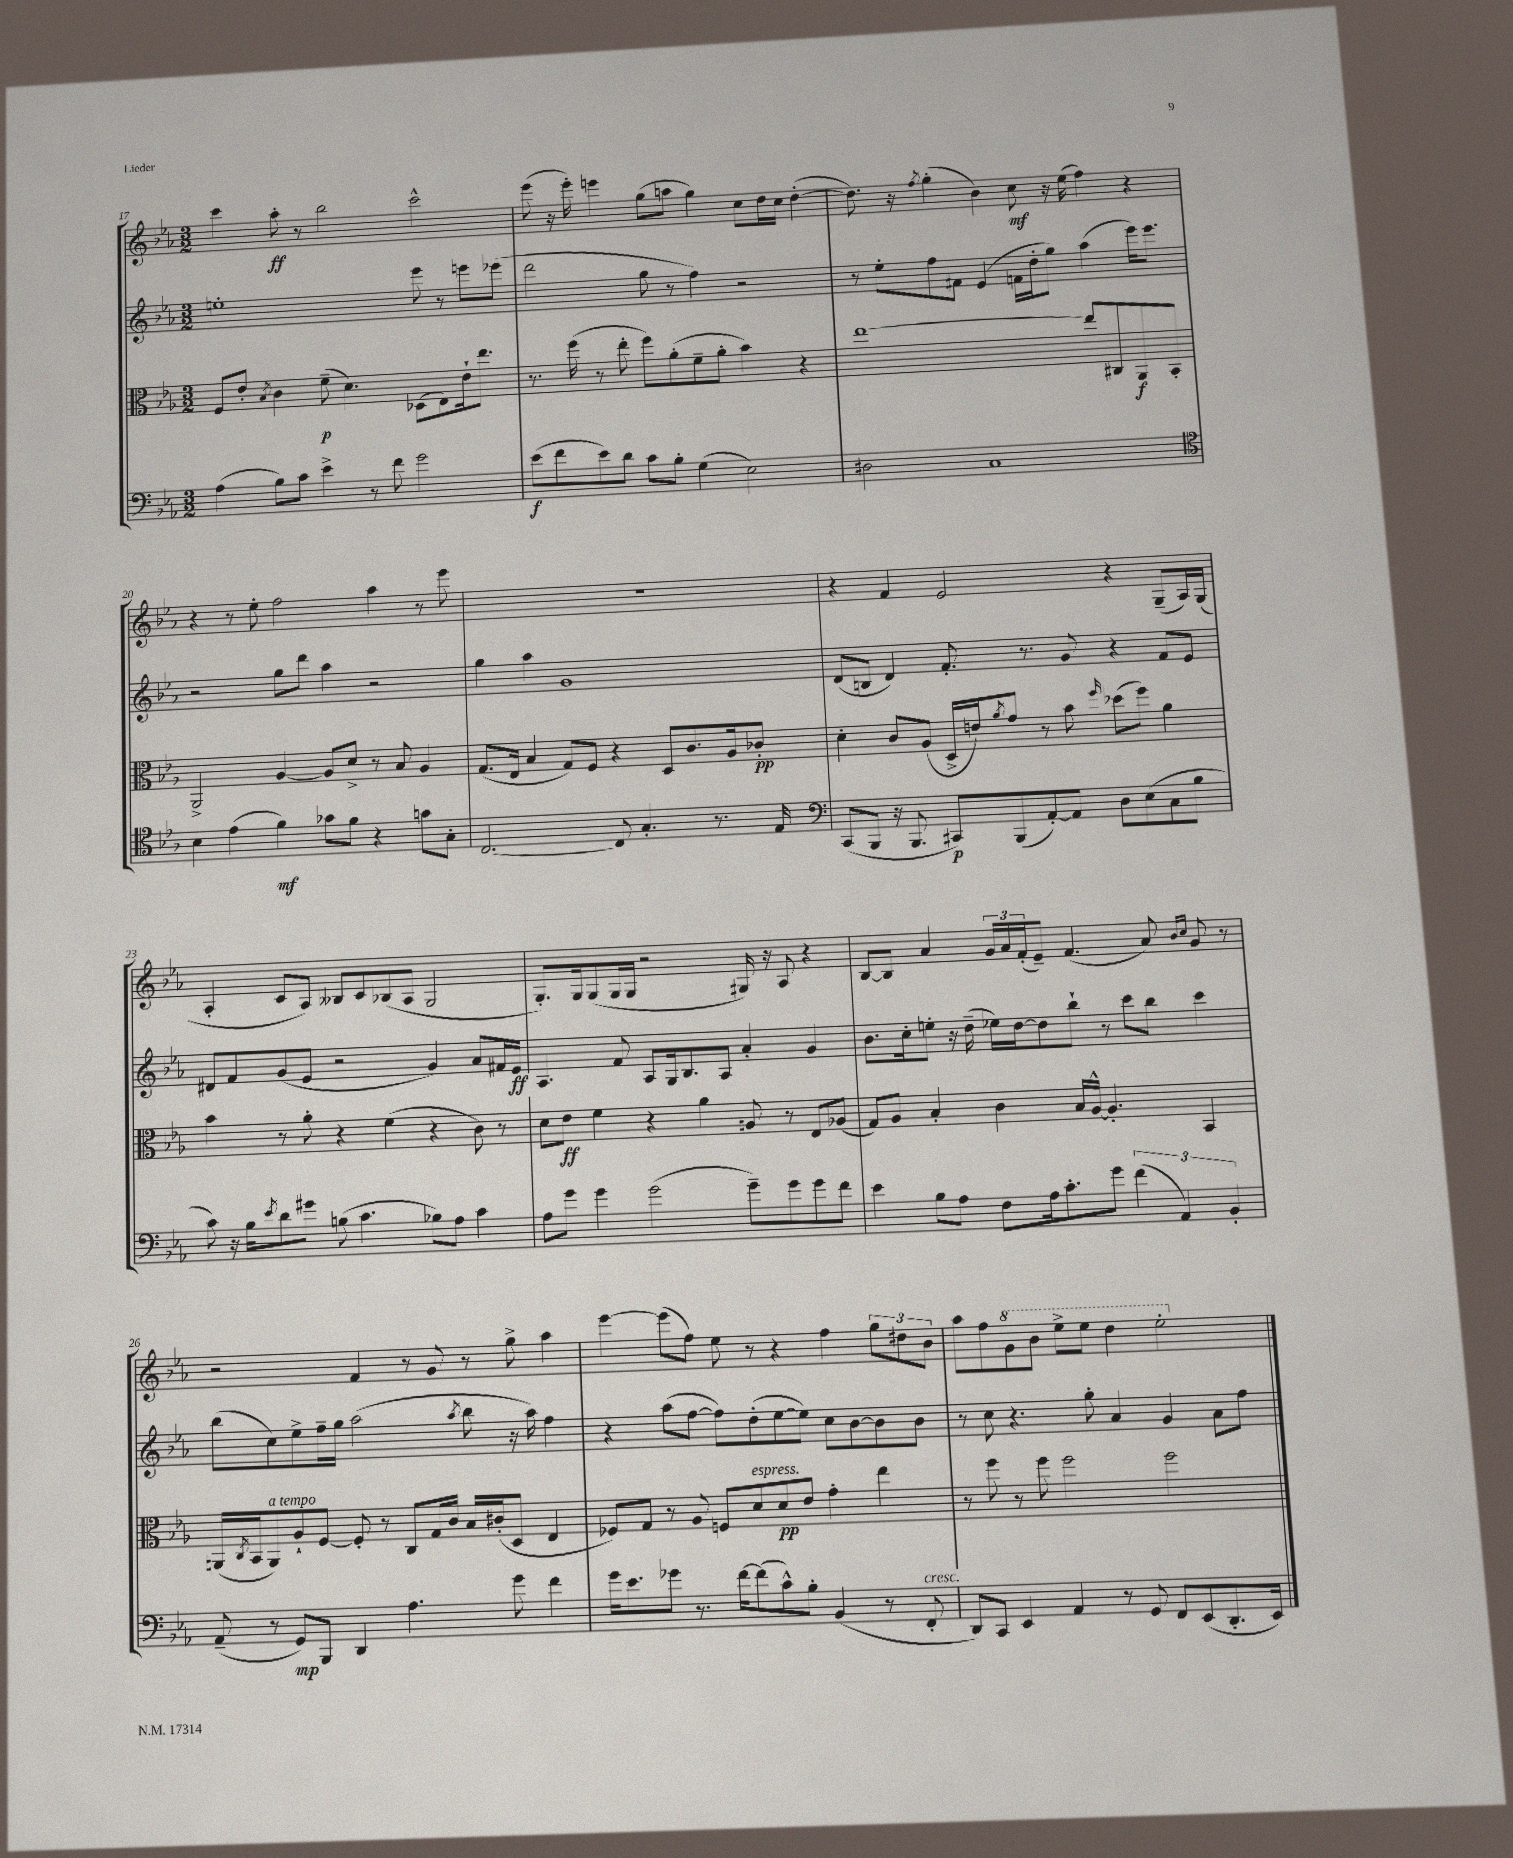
<<
\new StaffGroup <<
\new Staff = "s0" {
    \clef treble \key ees \major \numericTimeSignature \time 3/2
    c'''4 aes''8-.\ff r8 bes''2 c'''2-^ |
    ees'''8( r16 ees'''16-.) e'''4 g''8( a''8 g''4) c''8 d''16 c''16 d''4~-.( |
    d''8.) r16 \acciaccatura { f''8 } g''4-.( bes'4) c''8\mf r16 ees''16( f''4) r4 |
    r4 r8 ees''8-. f''2 aes''4 r8 ees'''8 |
    R1. |
    r4 f'4 ees'2 r4 g8--( aes16) g16( |
    aes4-. c'8 aes8) beses8 c'8 bes8( aes8 g2 |
    g8.-.) g16 g8( g16 g16 r2 gis16) r16 aes8 r4 |
    bes8~ bes8 aes'4 \tuplet 3/2 { g'16 aes'16 f'16-.( } ees'8--) f'4.( aes'8) \grace { bes'16 c''16 } g'8 r8 |
    r2 f'4 r8 g'8 r8 g''8-> aes''4 |
    ees'''4~ ees'''8( f''8) ees''8 r8 r4 f''4 \tuplet 3/2 { g''8 dis''8 bes'8 } |
    aes''8 f''8 \ottava #1 g''8 bes''8 ees'''8-> ees'''8 d'''4 ees'''2-. \ottava #0 \bar "|." |
}
\new Staff = "s1" {
    \clef treble \key ees \major \numericTimeSignature \time 3/2
    e''1-. ees'''8 r8 e'''8 ees'''8( |
    d'''2 g''8 r8 f''4) r2 |
    r8 ees''8-. f''8 fis'8 ees'4( f'16 d''16-. g''8) aes''4( ees'''16) ees'''8. |
    r2 g''8 d'''8 aes''4 r2 |
    g''4 aes''4 g'1 |
    d'8( b8 d'4) f'8.-. r8. g'8 r4 f'8 ees'8 |
    dis'8 f'8 g'8( ees'8 r2 g'4) aes'8 fis'16 ees'16\ff |
    aes4. f'8 aes8 g16 bes8. aes8 aes'4-. g'4 |
    bes'8. c''16-. e''8-. r16 d''16--( ees''16) d''16~ d''8 bes''8-! r8 c'''8 bes''8 c'''4 |
    bes''8( c''8) ees''8-> f''16-- g''16 aes''2( \acciaccatura { aes''8 } bes''8 r16 aes''16) f''4 |
    r4 aes''8( f''8~ f''8) d''8-.( ees''8~ ees''8) c''8 bes'8~ bes'8 bes'8 |
    r8 c''8 r4. g''8-. aes'4 g'4 aes'8 f''8 \bar "|." |
}
\new Staff = "s2" {
    \clef alto \key ees \major \numericTimeSignature \time 3/2
    f8 ees'8-. \acciaccatura { bes8 } c'4 f'8--\p( d'4.) des8( ees8) ees'16-! ees''8. |
    r8. f''16( r8 ees''8-. f''8) aes'8-.( f'8-- aes'8-. bes'4) r4 |
    ees''1~ ees''8 cis8 aes,8\f bes,8-. |
    aes,2-> aes4~ aes8 d'8-> r8 bes8 aes4 |
    g8.( ees16 bes4 g8) f8 r4 d8 c'8. aes16 ces'8-.\pp |
    d'4-. c'8 aes8( d16-> e'16) \acciaccatura { aes'8 } g'8 r8 bes'8 \grace { f''16 } des''8( f''8) aes'4 |
    bes'4 r8 aes'8-. r4 f'4( r4 c'8) r8 |
    d'8 ees'8\ff f'4 r4 aes'4 a8 r8 ees8 aes8( |
    g8) aes8 bes4-. c'4 bes16 aes16~-^ aes4.-. bes,4 |
    a,16( \acciaccatura { c8 } bes,16 a,8^\markup { \italic "a tempo" }) aes8-! f8~ f8-. r8 c8 g16 c'16 bes16 cis'16-.( d8 ees4 |
    fes8) g8 r8 aes8 f8 d'8^\markup { \italic "espress." } d'8\pp ees'8 g'4-. ees''4 |
    r8 f''8 r8 f''8 f''2 f''2 \bar "|." |
}
\new Staff = "s3" {
    \clef bass \key ees \major \numericTimeSignature \time 3/2
    aes4( bes8) c'8 ees'4-> r8 f'8 g'2 |
    ees'8\f( f'8 ees'8) d'8 c'8 bes8-. g4( ees2) |
    dis2 c1 |
    \clef tenor bes4 ees'4( f'4\mf) ges'8 f'8 r4 g'8 g8-. |
    c2.~ c8 g4.-. r8. ees16 |
    \clef bass c,8( bes,,8 r16 bes,,8. cis,8\p) bes,,8( aes,8~-.) aes,8 d8 ees8( c8 bes8 |
    c'8) r16 bes16 \acciaccatura { ees'8 } d'8 gis'8 b8( c'4. bes8) aes8 c'4 |
    aes8 g'8 g'4 g'2( g'8--) g'8 g'8 f'8 |
    ees'4 bes8 aes8 f8 aes16 c'8.-. g'8 \tuplet 3/2 { f'4( aes,4) bes,4-. } |
    aes,8--( r8 g,8\mp) bes,,8 d,4 aes4. g'8 f'4 |
    g'16 ees'8. ges'8 r8. f'16~ f'8( c'8-^) bes8-. bes,4( r8 f,8-.^\markup { \italic "cresc." } |
    d,8) c,8 ees,4 aes,4 r8 g,8 f,8 ees,8( d,8.-. ees,16) \bar "|." |
}
>>
>>
\layout { \context { \Score currentBarNumber = #17 } }
